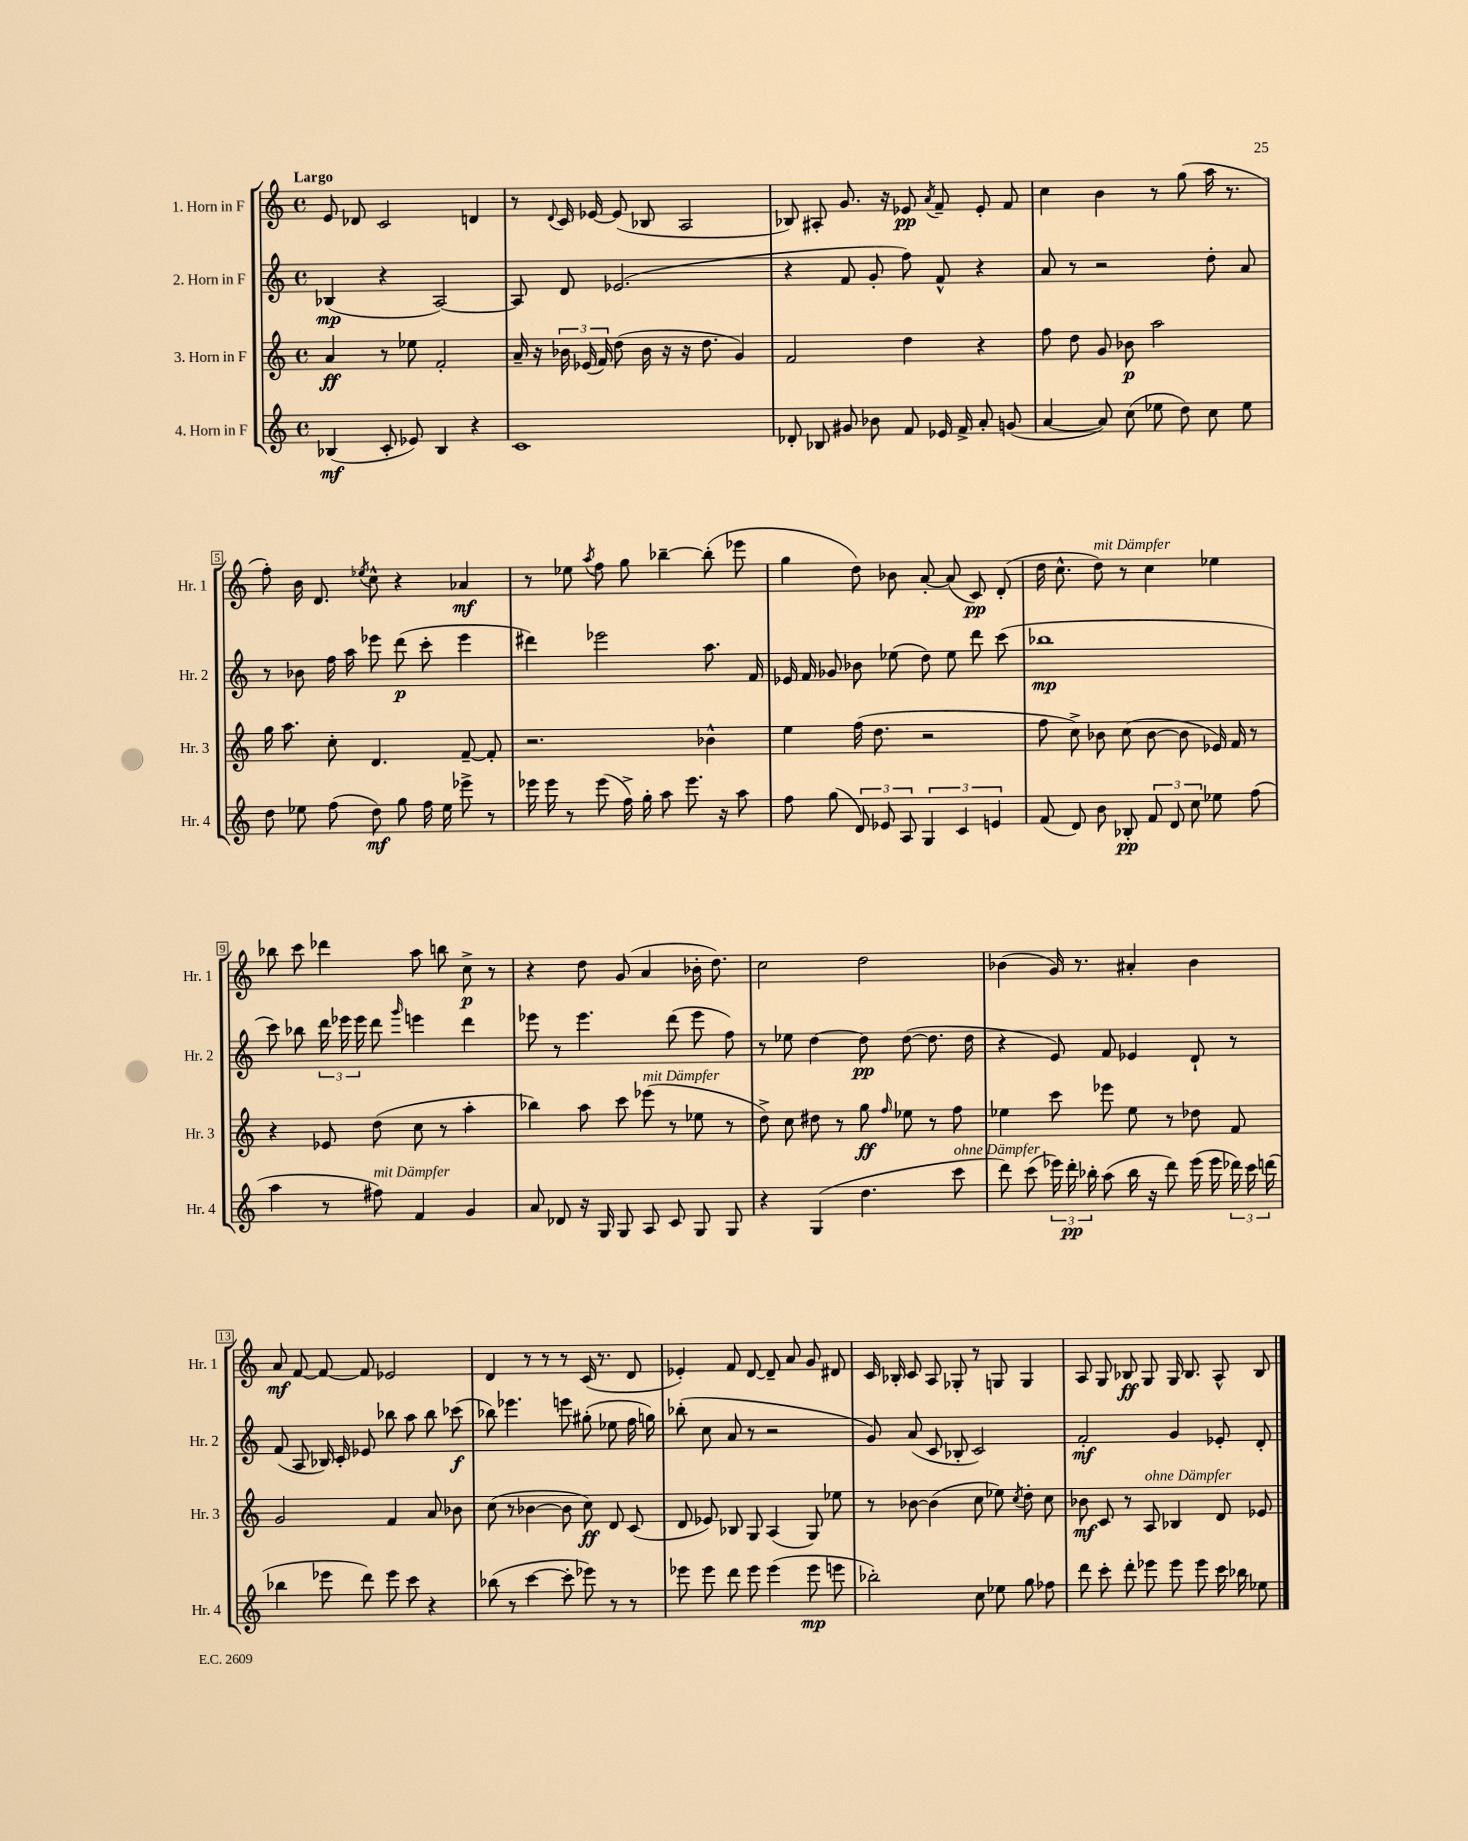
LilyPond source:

<<
\new StaffGroup <<
\new Staff = "s0" \with { instrumentName = "1. Horn in F" shortInstrumentName = "Hr. 1" } {
    \clef treble \key c \major \defaultTimeSignature \time 4/4 \tempo "Largo"
    \autoBeamOff e'8 des'8 c'2 d'4 |
    r8 \appoggiatura { d'8 } c'16 ees'16~ ees'8( bes8 a2 |
    bes8) ais8-. g'8. r16 ees'8\pp \acciaccatura { a'8 } f'8-- ees'8-. f'8 |
    c''4 b'4 r8 g''8( a''16 r8. |
    f''8-.) b'16 d'8. \acciaccatura { ees''8 } c''8-^ r4 aes'4\mf |
    r8 ees''8 \acciaccatura { a''8 } f''8 g''8 bes''4~-- bes''8-.( ees'''8 |
    g''4 d''8) bes'8 a'8~-. a'8( c'8\pp) d'8-.( |
    d''16 c''8.-^ d''8^\markup { \italic "mit Dämpfer" }) r8 c''4 ees''4 |
    bes''8 c'''8 des'''4 a''8 b''8 c''8->\p r8 |
    r4 d''8 g'8( a'4 bes'16-. d''8.) |
    c''2 d''2 |
    bes'4( g'16) r8. ais'4-. bes'4 |
    a'8\mf f'8~ f'8~ f'8 ees'2 |
    d'4 r8 r8 r8 c'16( r8. d'8 |
    ees'4-.) f'8 d'8~ d'8-- a'8 g'8 dis'8 |
    c'16 bes16-. c'8 a8 ges8-. r8 g8 g4 |
    a8 g8 bes8\ff g8 g16 bes8. a8-^ bes8 \bar "|." |
}
\new Staff = "s1" \with { instrumentName = "2. Horn in F" shortInstrumentName = "Hr. 2" } {
    \clef treble \key c \major \defaultTimeSignature \time 4/4
    \autoBeamOff bes4\mp( r4 a2~) |
    a8 d'8 ees'2.( |
    r4 f'8 g'8-. f''8) f'8-^ r4 |
    a'8 r8 r2 d''8-. a'8 |
    r8 bes'8 f''16 a''16 ees'''8 d'''8\p( c'''8-. ees'''4 |
    dis'''4) ees'''2 a''8. f'16 |
    ees'16 f'16 ges'8 bes'8 ees''8( d''8) ees''8 d'''8 c'''8( |
    bes''1\mp |
    c'''8) bes''8 \tuplet 3/2 { d'''16 ees'''16 ees'''16 } d'''8 \grace { g'''16 } e'''4 d'''4 |
    ees'''8 r8 ees'''4. d'''8( ees'''8 f''8) |
    r8 ees''8 d''4~ d''8\pp d''8~( d''8. d''16 |
    r4 e'8) f'8 ees'4 d'8-! r8 |
    f'8( a8 bes16) c'16-. ees'8 bes''8 a''8 bes''8 ces'''8\f( |
    bes''8) ees'''4. e'''8 gis''8-.( ees''8 f''16 g''16) |
    bes''8-.( c''8 a'8 r8 r2 |
    g'8) a'8( c'8 bes8-. c'2) |
    f'2-.\mf g'4 ees'8-. d'8-. \bar "|." |
}
\new Staff = "s2" \with { instrumentName = "3. Horn in F" shortInstrumentName = "Hr. 3" } {
    \clef treble \key c \major \defaultTimeSignature \time 4/4
    \autoBeamOff a'4\ff r8 ees''8 f'2-. |
    a'16-- r16 \tuplet 3/2 { bes'16 ees'16( f'16) } d''8( bes'16 r16 r16 d''8. g'4) |
    f'2 d''4 r4 |
    f''8 d''8 g'8 bes'8\p a''2 |
    g''16 a''8. c''8-. d'4. f'8~-- f'8-. |
    r2. bes'4-^ |
    e''4 f''16( d''8. r2 |
    f''8 c''8->) bes'8 c''8( bes'8~ bes'8 ees'16) f'16 r8 |
    r4 ees'8 d''8( c''8 r8 a''4-. |
    bes''4) a''8 c'''8 ees'''8^\markup { \italic "mit Dämpfer" }( r8 ees''8 r8 |
    d''8->) c''8 dis''8 r8 g''8\ff \grace { f''16 } ees''8 r8 f''8 |
    ees''4 c'''8 ees'''8 ees''8 r8 des''8 f'8 |
    g'2 f'4 a'8 bes'8 |
    c''8( r8 bes'4~ bes'8 c''8\ff) d'8 c'8( |
    d'8 ees'8) bes8 g8 a4( g8) ees''8 |
    r8 bes'8~ bes'4( c''8 ees''8) \acciaccatura { c''8 } d''8-. c''8 |
    bes'8\mf c'8 r8 a8^\markup { \italic "ohne Dämpfer" } bes4 d'8 ees'8 \bar "|." |
}
\new Staff = "s3" \with { instrumentName = "4. Horn in F" shortInstrumentName = "Hr. 4" } {
    \clef treble \key c \major \defaultTimeSignature \time 4/4
    \autoBeamOff bes4\mf( c'8-. ees'8) bes4 r4 |
    c'1 |
    des'8-. bes8 gis'8 bes'8 f'8 ees'16 f'16-> a'8-. g'8( |
    a'4~ a'8) c''8( ees''8 d''8) c''8 ees''8 |
    d''8 ees''8 f''8( d''8\mf) g''8 f''16 ees''16 ees'''8-> r8 |
    ees'''16 ees'''16 r8 ees'''8( f''16->) g''16-. a''8 ees'''8. r16 a''8 |
    f''8 g''8( \tuplet 3/2 { d'8) ees'8 a8 } \tuplet 3/2 { g4 c'4 e'4 } |
    f'8( d'8) b'8 bes8-.\pp \tuplet 3/2 { f'8 d'8 c''8 } ees''8 f''8( |
    a''4 r8 fis''8^\markup { \italic "mit Dämpfer" }) f'4 g'4 |
    a'8 des'8 r16 g16 g8 a8 c'8 g8 g8 |
    r4 g4( d''4. c'''8^\markup { \italic "ohne Dämpfer" } |
    d'''8) c'''8( \tuplet 3/2 { ees'''16) d'''16-.\pp bes''16-. } a''8( bes''16 r16 d'''8) ees'''16( ees'''16 \tuplet 3/2 { des'''16) c'''16 d'''16( } |
    bes''4 ees'''8 d'''8) ees'''8 c'''8 r4 |
    bes''8( r8 c'''4~ c'''8-. ees'''8) r8 r8 |
    ees'''8 ees'''8 d'''8 ees'''8 ees'''4( ees'''8\mp e'''8 |
    bes''2-.) c''8 ees''8 g''8 fes''8 |
    d'''8 c'''8-. d'''8-. ees'''8 ees'''8 ees'''8 c'''16 bes''16 ees''8 \bar "|." |
}
>>
>>
\layout { \context { \Score \override BarNumber.stencil = #(make-stencil-boxer 0.1 0.3 ly:text-interface::print) } }
